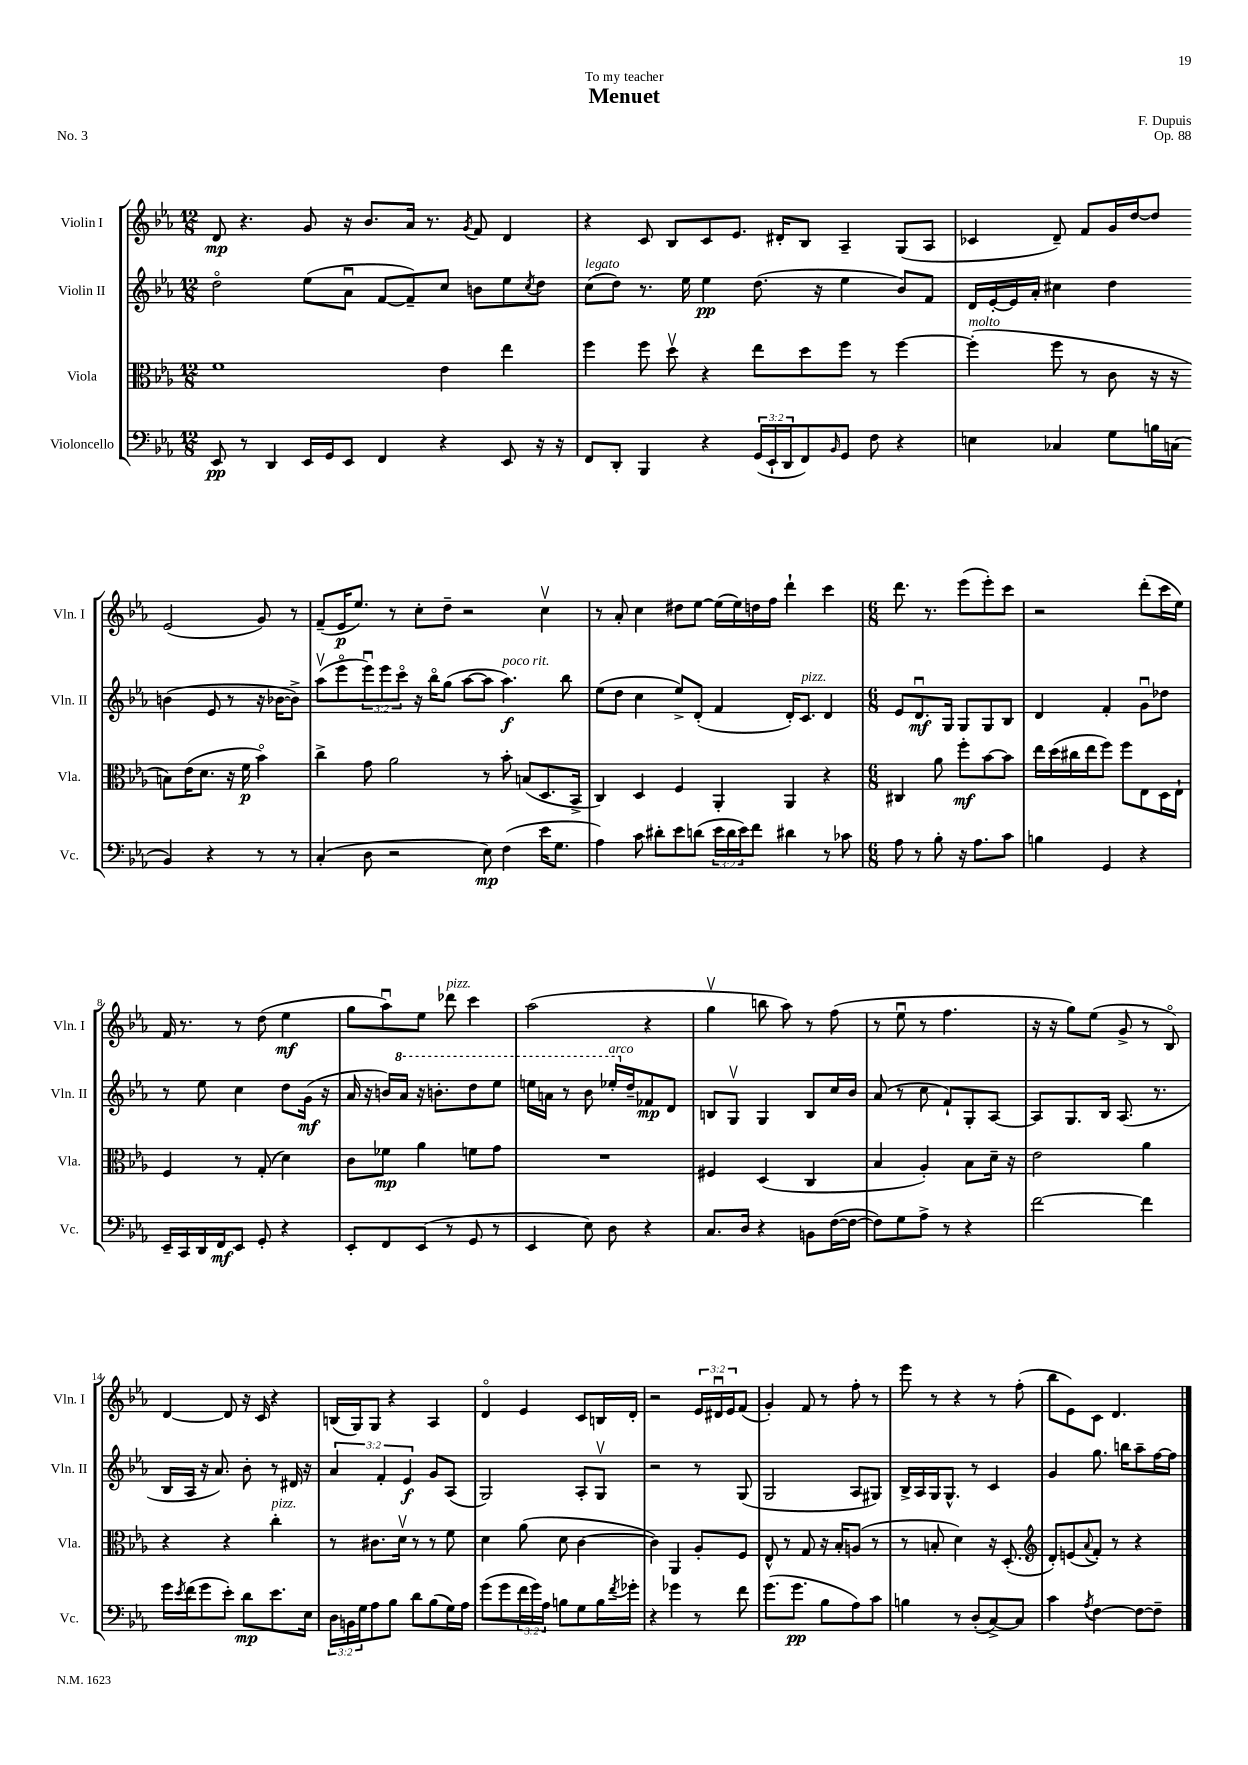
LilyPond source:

\header { title = "Menuet" composer = "F. Dupuis" dedication = "To my teacher" opus = "Op. 88" piece = "No. 3" }
<<
\new StaffGroup <<
\new Staff = "s0" \with { instrumentName = "Violin I" shortInstrumentName = "Vln. I" } {
    \clef treble \key ees \major \numericTimeSignature \time 12/8 \override Staff.TupletNumber.text = #tuplet-number::calc-fraction-text
    d'8\mp r4. g'8 r16 bes'8. aes'16 r8. \acciaccatura { g'8 } f'8 d'4 |
    r4 c'8 bes8 c'8 ees'8. dis'16-. bes8 aes4-- g8( aes8 |
    ces'4 d'8--) f'8 g'16 d''16~ d''8 ees'2( g'8) r8 |
    f'8--( ees'16\p ees''8.) r8 c''8-. d''8-- r2 c''4\upbow |
    r8 aes'8-. c''4 dis''8 ees''8~ ees''16( ees''16) d''16 f''16 d'''4-! c'''4 |
    \numericTimeSignature \time 6/8 d'''8. r8. ees'''8( ees'''8-.) c'''8 |
    r2 d'''8-.( c'''16 ees''16) |
    f'16 r8. r8 d''8( ees''4\mf |
    g''8 aes''8\downbow) ees''8 des'''8^\markup { \italic "pizz." } c'''4 |
    aes''2( r4 |
    g''4\upbow b''8 aes''8) r8 f''8( |
    r8 ees''8\downbow r8 f''4. |
    r16 r16 g''8) ees''8( g'8-> r8 bes8\flageolet) |
    d'4~ d'8 r16 c'16 r4 |
    b16( g16) g8 r4 aes4 |
    d'4\flageolet ees'4 c'8 b16 d'16-. |
    r2 \tuplet 3/2 { ees'16 dis'16\downbow ees'16 } f'8( |
    g'4-.) f'8 r8 f''8-. r8 |
    ees'''8 r8 r4 r8 f''8-.( |
    bes''8 ees'8) c'8 d'4. \bar "|." |
}
\new Staff = "s1" \with { instrumentName = "Violin II" shortInstrumentName = "Vln. II" } {
    \clef treble \key ees \major \numericTimeSignature \time 12/8 \override Staff.TupletNumber.text = #tuplet-number::calc-fraction-text
    d''2\flageolet ees''8( aes'8\downbow f'8~ f'8--) c''8 b'8 ees''8 \acciaccatura { c''8 } d''8 |
    c''8^\markup { \italic "legato" }( d''8) r8. ees''16 ees''4\pp d''8.( r16 ees''4 bes'8) f'8 |
    d'16 ees'16~-. ees'16 aes'16-. cis''4 d''4 b'4( ees'8 r8 r16 bes'16~ bes'8->) |
    aes''8\upbow( ees'''8\flageolet \tuplet 3/2 { ees'''8\downbow) ees'''8 c'''8\flageolet } r16 bes''16\flageolet g''8( aes''8~ aes''8 aes''4.\f^\markup { \italic "poco rit." }) bes''8 |
    ees''8( d''8 c''4 ees''8->) d'8-.( f'4 d'16-.) c'8.^\markup { \italic "pizz." } d'4 |
    \numericTimeSignature \time 6/8 ees'8 d'8.\downbow\mf g16 g8 g8 bes8 |
    d'4 f'4-. g'8\downbow des''8 |
    r8 ees''8 c''4 d''8 g'16\mf( r16 |
    aes'16 r16 b'16) \ottava #1 aes''16 r16 b''8.-. d'''8 ees'''8 |
    e'''16 a''16 r8 bes''8 ees'''16-.^\markup { \italic "arco" } \ottava #0 d''16-- fes'8\mp d'8 |
    b8 g8\upbow g4 b8 c''16 bes'16 |
    aes'8( r8 c''8 f'8-!) g8-. aes8~ |
    aes8 g8. bes16 aes8.( r8. |
    bes16 aes16 r16 aes'8.) bes'8-. r8 dis'16 r16 |
    \tuplet 3/2 { aes'4 f'4-. ees'4\f } g'8 aes8( |
    g2) aes8-. g8\upbow |
    r2 r8 g8( |
    g2 aes8 gis8) |
    bes16-> aes16 g16 g8.-^ r8 c'4 |
    g'4 g''8. b''16 aes''8-- f''16~ f''16 \bar "|." |
}
\new Staff = "s2" \with { instrumentName = "Viola" shortInstrumentName = "Vla." } {
    \clef alto \key ees \major \numericTimeSignature \time 12/8
    f'1 ees'4 ees''4 |
    f''4 f''8 d''8\upbow r4 ees''8 d''8 f''8 r8 f''4~ |
    f''4-.^\markup { \italic "molto" }( f''8 r8 c'8 r16 r16 b8) ees'16( d'8. r16 f'16\p bes'4\flageolet) |
    c''4-> g'8 aes'2 r8 bes'8-. b8( d8. bes,16-> |
    c4) d4 f4 aes,4-. aes,4 r4 |
    \numericTimeSignature \time 6/8 cis4 aes'8 f''8-.\mf bes'8~ bes'8 |
    ees''16 d''16( cis''16 ees''16 f''8) f''8 ees8 d16 ees16-! |
    f4 r8 g8-.( d'4) |
    c'8 fes'8\mp aes'4 f'8 g'8 |
    R2. |
    fis4 d4( c4 |
    bes4 aes4-.) bes8 d'16-- r16 |
    ees'2 aes'4 |
    r4 r4 c''4-.^\markup { \italic "pizz." } |
    r8 cis'8. d'16\upbow r8 r8 f'8 |
    d'4 aes'8( d'8 c'4~ |
    c'4) aes,4 aes8-. f8 |
    ees8-^ r8 g8 r16 bes16-. a8( r8 |
    r8 b8-. d'4) r16 d8.-.( |
    \clef treble d'8-.) e'8( \appoggiatura { aes'8 } f'8-.) r8 r4 \bar "|." |
}
\new Staff = "s3" \with { instrumentName = "Violoncello" shortInstrumentName = "Vc." } {
    \clef bass \key ees \major \numericTimeSignature \time 12/8 \override Staff.TupletNumber.text = #tuplet-number::calc-fraction-text
    ees,8\pp r8 d,4 ees,16 g,16 ees,8 f,4 r4 ees,8 r16 r16 |
    f,8 d,8-. bes,,4 r4 \tuplet 3/2 { g,16( ees,16-! d,16 } f,8) \grace { bes,16 } g,8 f8 r4 |
    e4 ces4 g8 b16 c16( bes,4) r4 r8 r8 |
    c4-.( d8 r2 ees8\mp) f4( ees'16 g8. |
    aes4) c'8 dis'8-. ees'8 d'8( \tuplet 3/2 { ees'16 d'16 ees'16) } f'8 dis'4 r8 ces'8 |
    \numericTimeSignature \time 6/8 aes8 r8 bes8-. r16 aes8. c'8 |
    b4 g,4 r4 |
    ees,16-- c,16 d,16 f,16\mf ees,8 g,8-. r4 |
    ees,8-. f,8 ees,8( r8 g,8 r8 |
    ees,4 ees8) d8 r4 |
    c8. d16 r4 b,8 f16~( f16~ |
    f8) g8 aes8-> r8 r4 |
    f'2~ f'4 |
    g'16 \acciaccatura { ees'8 } f'16( g'8 ees'8-.) d'8\mp ees'8. ees16 |
    \tuplet 3/2 { d16 b,16 g16 } aes8 bes8 d'8 bes8( g16) aes16 |
    g'8( g'8 \tuplet 3/2 { f'16 g'16) aes16 } b8 g8 b16 \acciaccatura { f'8 } ges'16-. |
    r4 ges'4 r8 f'8 |
    g'8.( g'8.\pp bes8 aes8) c'8 |
    b4 r8 d8-.( c8~->) c8 |
    c'4 \acciaccatura { aes8 } f4~ f8~ f8-- \bar "|." |
}
>>
>>
